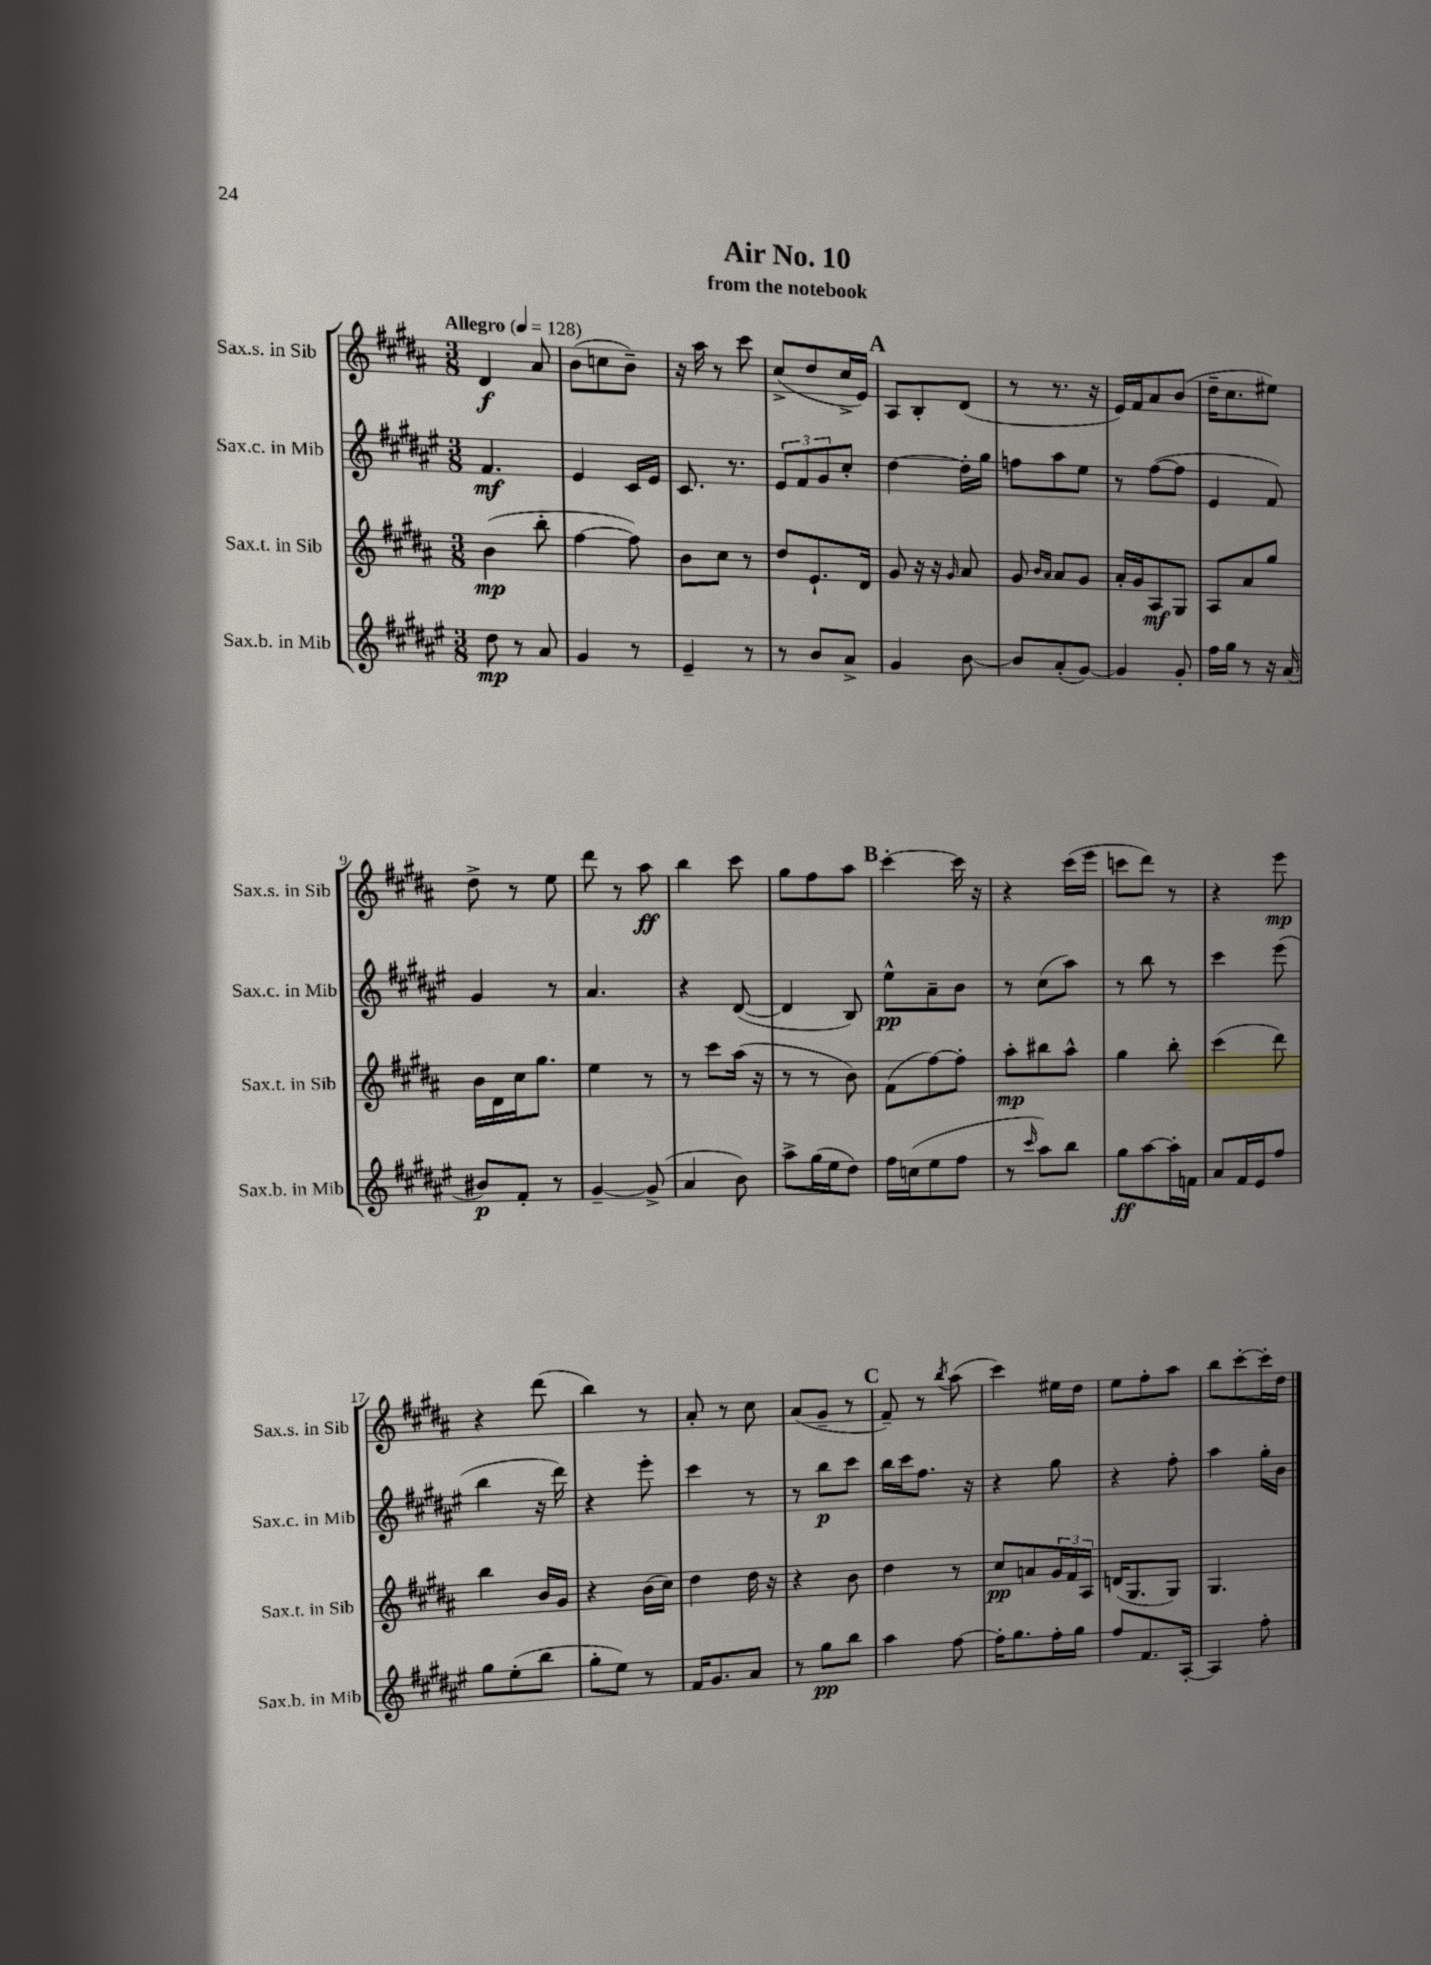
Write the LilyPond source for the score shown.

\header { title = "Air No. 10" subtitle = "from the notebook" }
<<
\new StaffGroup <<
\new Staff = "s0" \with { instrumentName = "Sax.s. in Sib" shortInstrumentName = "Sax.s. in Sib" } {
    \clef treble \key b \major \numericTimeSignature \time 3/8 \tempo "Allegro" 4 = 128
    dis'4\f ais'8 |
    b'8( c''8 b'8--) |
    r16 ais''16 r8 cis'''8 |
    cis''8->( dis''8 cis''16-> e'16) |
    \mark \markup { \bold "A" } ais8 b8-. dis'8( |
    r8 r8. r16 |
    e'16) fis'16 ais'8 b'8( |
    dis''16-- cis''8. eis''8) |
    dis''8-> r8 e''8 |
    dis'''8 r8 ais''8\ff |
    b''4 cis'''8 |
    gis''8 fis''8 ais''8 |
    \mark \markup { \bold "B" } cis'''4~-. cis'''16 r16 |
    r4 cis'''16( e'''16 |
    c'''8 dis'''8) r8 |
    r4 e'''8\mp |
    r4 dis'''8( |
    b''4) r8 |
    ais'8-. r8 cis''8 |
    ais'8( gis'8-- r8 |
    \mark \markup { \bold "C" } fis'8--) r8 \acciaccatura { b''8 } ais''8( |
    cis'''4) eis''16 dis''16 |
    e''8 fis''8-. ais''8 |
    b''8 cis'''8~-. cis'''16-. dis''16 \bar "|." |
}
\new Staff = "s1" \with { instrumentName = "Sax.c. in Mib" shortInstrumentName = "Sax.c. in Mib" } {
    \clef treble \key fis \major \numericTimeSignature \time 3/8
    fis'4.\mf |
    eis'4 cis'16 eis'16 |
    cis'8. r8. |
    \tuplet 3/2 { eis'8 fis'8 gis'8 } cis''8-. |
    \mark \markup { \bold "A" } dis''4~ dis''16-. gis''16 |
    f''8 ais''8 eis''8 |
    r8 fis''8~( fis''8 |
    eis'4 fis'8) |
    gis'4 r8 |
    ais'4. |
    r4 dis'8~( |
    dis'4 b8) |
    \mark \markup { \bold "B" } eis''8-^\pp ais'8-- b'8 |
    r8 cis''8( ais''8) |
    r8 b''8 r8 |
    cis'''4 eis'''8( |
    b''4 r16 dis'''16) |
    r4 eis'''8-. |
    cis'''4 r8 |
    r8 b''8\p cis'''8 |
    \mark \markup { \bold "C" } b''16 cis'''16 fis''8. r16 |
    r4 gis''8 |
    r4 fis''8-. |
    ais''4 gis''16-. b'16 \bar "|." |
}
\new Staff = "s2" \with { instrumentName = "Sax.t. in Sib" shortInstrumentName = "Sax.t. in Sib" } {
    \clef treble \key b \major \numericTimeSignature \time 3/8
    b'4\mp( b''8-. |
    fis''4~ fis''8) |
    b'8 cis''8 r8 |
    dis''8 e'8.-! dis'16 |
    \mark \markup { \bold "A" } gis'8 r16 r16 \grace { gis'16 } ais'8 |
    gis'8 \grace { b'16 ais'16 } ais'8 gis'8 |
    ais'16-. gis'16 ais8\mf gis8 |
    ais8 ais'8 gis''8 |
    b'16 dis'16 cis''16 gis''8. |
    e''4 r8 |
    r8 cis'''8 ais''16( r16 |
    r8 r8 b'8) |
    \mark \markup { \bold "B" } fis'8( fis''8~) fis''8-. |
    ais''8-.\mp bis''8 ais''8-^ |
    gis''4 b''8-. |
    cis'''4( dis'''8) |
    b''4 b'16 gis'16 |
    r4 b'16( cis''16) |
    dis''4 dis''16 r16 |
    r4 b'8 |
    \mark \markup { \bold "C" } dis''4 r8 |
    cis''8\pp a'8 \tuplet 3/2 { gis'16 fis'16 ais16 } |
    d'16( gis8. gis8) |
    gis4. \bar "|." |
}
\new Staff = "s3" \with { instrumentName = "Sax.b. in Mib" shortInstrumentName = "Sax.b. in Mib" } {
    \clef treble \key fis \major \numericTimeSignature \time 3/8
    dis''8\mp r8 ais'8 |
    gis'4 r8 |
    eis'4-- r8 |
    r8 b'8 ais'8-> |
    \mark \markup { \bold "A" } gis'4 b'8~ |
    b'8 ais'8-.( gis'8~) |
    gis'4 gis'8-. |
    fis''16 gis''16 r8 r16 ais'16( |
    bis'8\p) fis'8-. r8 |
    gis'4~-- gis'8->( |
    ais'4 b'8) |
    ais''8-> gis''16( eis''16 dis''8) |
    \mark \markup { \bold "B" } fis''16 c''16( eis''8 fis''8 |
    r8 \grace { cis'''16 } ais''8) b''8 |
    gis''8\ff ais''8~ ais''16-. f'16 |
    ais'8 fis'16 eis'16 fis''8 |
    gis''8 eis''8-.( b''8 |
    gis''8-. eis''8) r8 |
    fis'16 gis'8. ais'8 |
    r8 gis''8\pp b''8 |
    \mark \markup { \bold "C" } ais''4 fis''8~ |
    fis''16-. gis''8. fis''16-. gis''16 |
    fis''8 fis'8. ais16~-. |
    ais4 fis''8-. \bar "|." |
}
>>
>>
